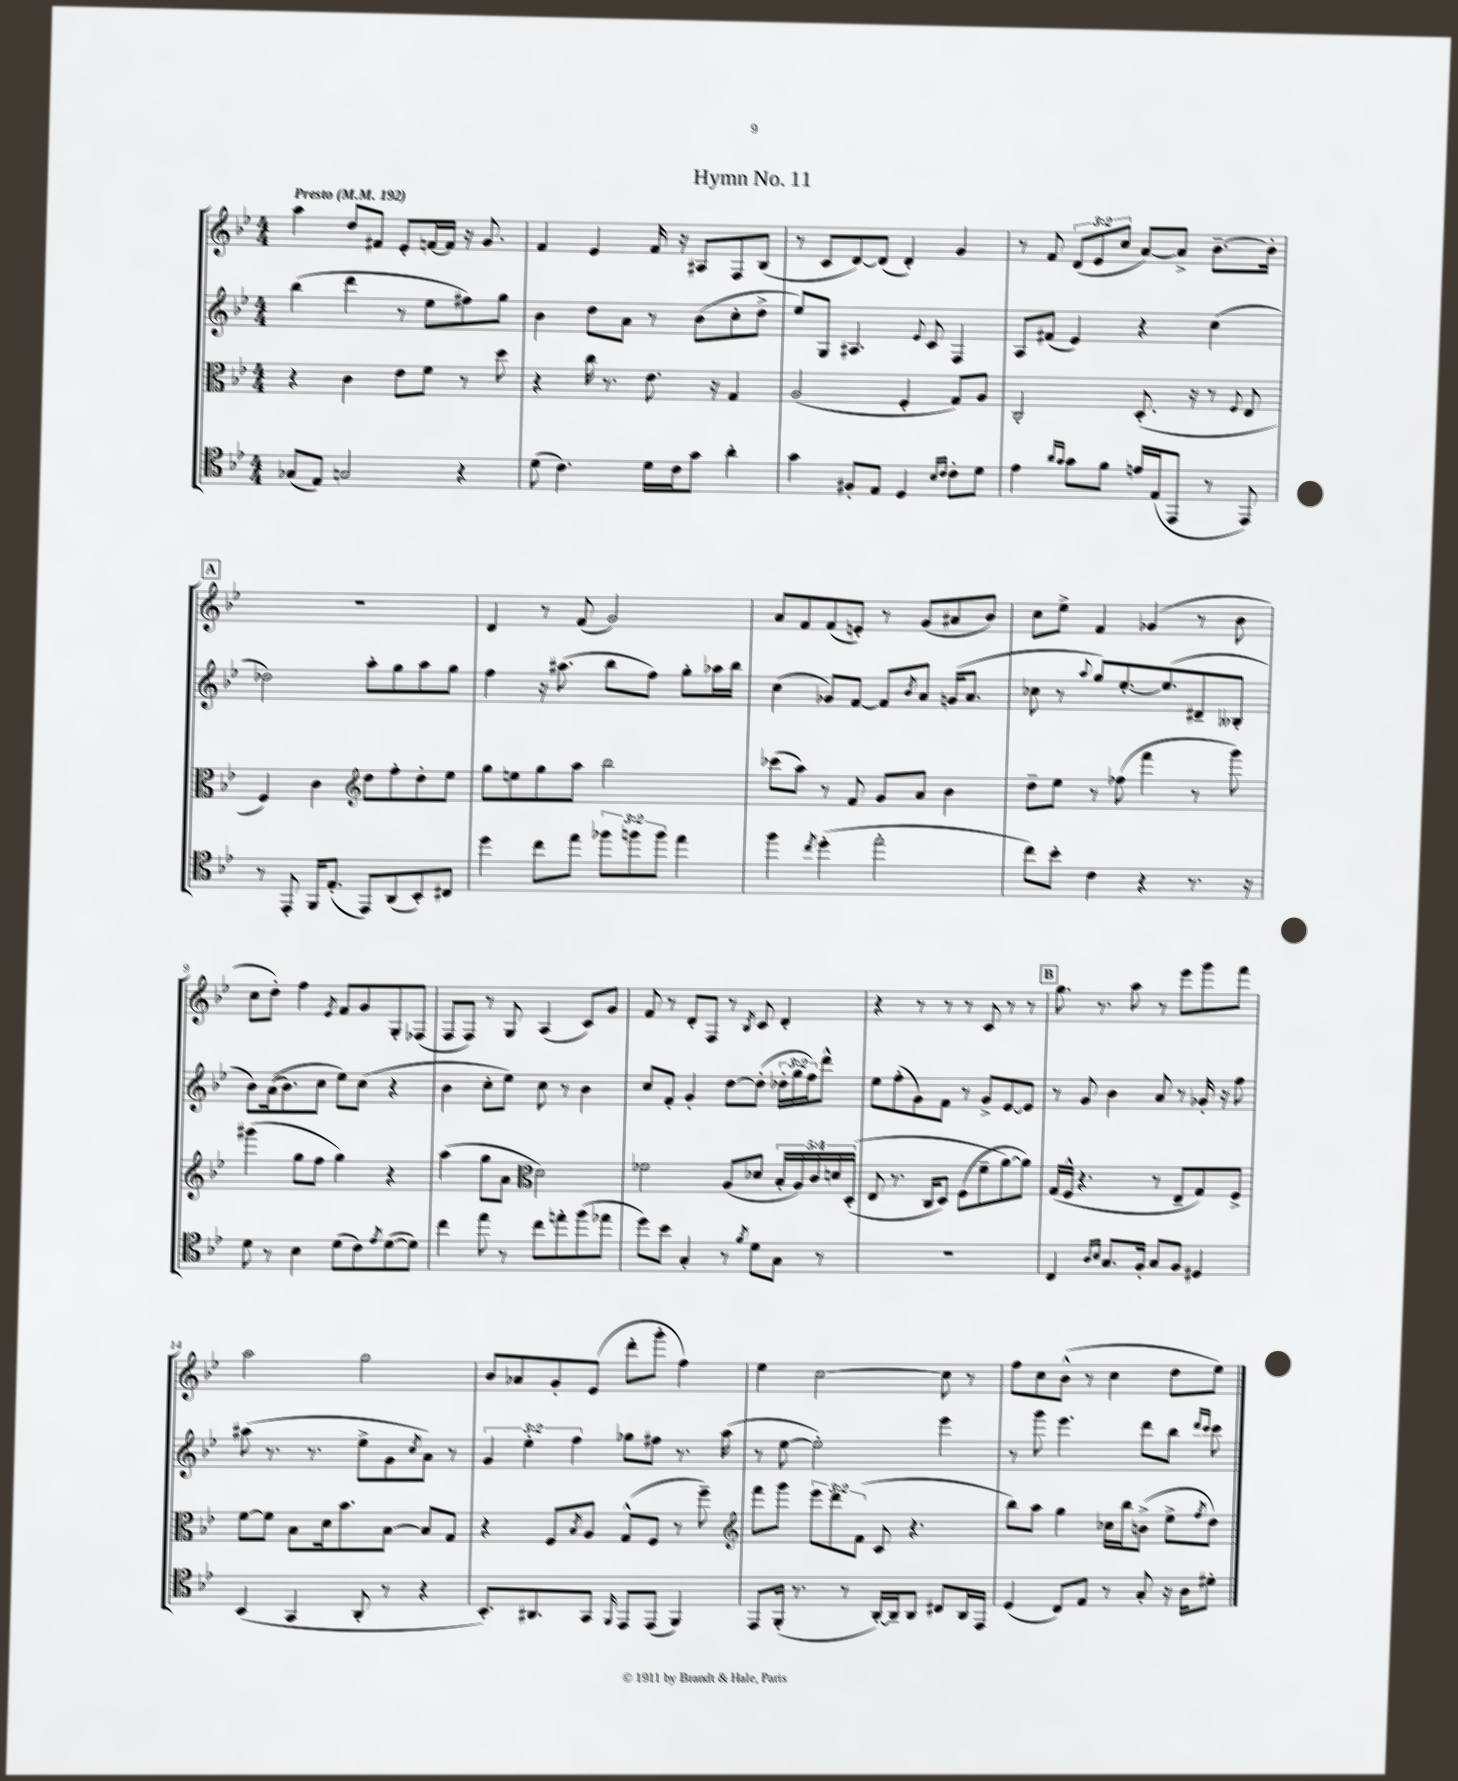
\header { title = "Hymn No. 11" }
<<
\new StaffGroup <<
\new Staff = "s0" {
    \clef treble \key bes \major \numericTimeSignature \time 4/4 \override Staff.TupletNumber.text = #tuplet-number::calc-fraction-text \tempo "Presto" 4 = 192
    a''4 d''8 fis'8 ees'8-. f'16~ f'16 r16 g'8. |
    f'4 ees'4 f'16 r16 ais8 f8 bes8( |
    r8 c'8 d'8~) d'8( d'4-.) g'4 |
    r8 f'8 \tuplet 3/2 { d'8( ees'8 c''8 } a'8~) a'8-> bes'8.~-- bes'16-. |
    \mark \markup { \box "A" } R1 |
    d'4 r8 f'8( g'2) |
    a'8 f'8 f'8( e'8-.) r8 g'8( ais'8 bes'8) |
    c''8 ees''8-> f'4 ges'4( r8 bes'8 |
    c''8 d''8-.) f''4 \acciaccatura { ees'8 } f'8 g'8 g8-. fes8( |
    f8 f8) r8 g8 a4( c'8) g'8 |
    f'8 r8 d'8-. f8 r8 \acciaccatura { bes8 } c'8 d'4-. |
    r4 r8 r8 r8 c'8 r8 r8 |
    \mark \markup { \box "B" } g''8. r8. a''8 r8 ees'''8 g'''8 f'''8 |
    a''2 g''2 |
    bes'8 aes'8 g'8-. ees'8( d'''8-. g'''8-. f''4) |
    ees''4 c''2~ c''8 r8 |
    f''8 c''8 bes'8-^( r8 c''4 d''8 ees''8) \bar "|." |
}
\new Staff = "s1" {
    \clef treble \key bes \major \numericTimeSignature \time 4/4 \override Staff.TupletNumber.text = #tuplet-number::calc-fraction-text
    bes''4( d'''4 r8 ees''8 fis''8) g''8 |
    bes'4 d''8 a'8 r8 bes'8( c''8-. d''8-> |
    ees''8) g8 ais4. \appoggiatura { ees'8 } c'8 f4 |
    a8 fis'8( ees'4) r4 c''4( |
    \mark \markup { \box "A" } des''2) a''8-. g''8 a''8 g''8 |
    f''4 r16 ais''8.( bes''8 f''8) g''8-. aes''16 bes''16 |
    c''4( ges'8) f'8~ f'8 \acciaccatura { bes'8 } a'8 g'16( a'8. |
    ces''8 r8 \appoggiatura { a''8 } g''8) ees''8.~-. ees''8.( dis'8-- beses8-. |
    bes'8) a'16(\( bes'8.) c''8 ees''8\) c''8( r4 |
    bes'4 c''8-. ees''8) c''8 r8 bes'4 |
    c''8 f'8-. g'4-. d''8~ d''8-.( \tuplet 3/2 { des''16-. g''16 f''16) } d'''8-^ |
    ees''8 f''8-.( g'8) f'8 r8 g'8-> ees'8~ ees'8 |
    \mark \markup { \box "B" } r8 g'8 bes'4 a'8 r8 ges'16-. r16 f''8 |
    ais''8( r8. r8. ees''8-> g'8 \acciaccatura { c''8 } a'8) r8 |
    \tuplet 3/2 { g'4 ees''4-. f''4 } ges''8 fis''8 r8. a''16( |
    r8 ees''8~ ees''2-.) ees'''4 |
    r8 g'''8 ees'''4. d'''8 bes''8 \grace { d'''16 c'''16 } c'''8 \bar "|." |
}
\new Staff = "s2" {
    \clef alto \key bes \major \numericTimeSignature \time 4/4 \override Staff.TupletNumber.text = #tuplet-number::calc-fraction-text
    r4 c'4 ees'8 f'8 r8 d''8 |
    r4 c''16 r8. ees'8. r16 g4 |
    a2( f4-. g8) a8 |
    c2-. d8.-.( r16 r8 \appoggiatura { f8 } ees8 |
    \mark \markup { \box "A" } f4) c'4 \clef treble d''8 f''8-. d''8-. ees''8 |
    g''8 e''8 g''8 a''8 bes''2 |
    ces'''8( a''8) r8 f'8 g'8 a'8 bes'4 |
    d''8-- ees''8 r8 fes''8( f'''4 r8 g'''8) |
    gis'''4( g''8 f''8 g''4) r4 |
    a''4( g''8 a'8 \clef alto d'2) |
    fes'2 a8( des'8 \tuplet 5/4 { bes16-. a16) c'16 d'16 d16-.(\( } |
    ees8 r8. c16 d8) f8( f'8-- a'8~\) a'8) |
    \mark \markup { \box "B" } g16( f16-^ r4. r8 ees8-- g8) f8-> |
    f'8~ f'8 bes8 d'16 bes'8. bes8~ bes8 g8 |
    r4 f8 \acciaccatura { bes8 } a8 g8-^( f8 r8 f''8--) |
    \clef treble f'''8 g'''8 \tuplet 3/2 { ees'''8 d'''8 f'8( } c'8 r4. |
    bes''8) a''8 g''4 ces''16 bes''16 b'8->( ees''8-> \acciaccatura { f''8 } d''8) \bar "|." |
}
\new Staff = "s3" {
    \clef tenor \key bes \major \numericTimeSignature \time 4/4 \override Staff.TupletNumber.text = #tuplet-number::calc-fraction-text
    ges8( ees8) g2 r4 |
    d'8( c'4.) d'16 c'16 g'8 a'4-. |
    g'4 fis8-. ees8 d4 \grace { bes16 c'16 } c'8-. d'8 |
    ees'4 \grace { a'16 g'16 } g'8 f'8 e'16 ees16( ees,8 r8 ees,8) |
    \mark \markup { \box "A" } r8 ees,8-. f,16 ees8.-.( ees,8) a,8( bes,8-.) cis8 |
    d''4 c''8 ees''8 \tuplet 3/2 { fes''8 f''8 f''8 } ees''4 |
    f''4 \acciaccatura { c''8 } d''4-.( ees''2-. |
    c''8) bes'8-. c'4 r4 r8. r16 |
    d'8 r8 bes4 d'8( c'8) \acciaccatura { ees'8 } d'8~( d'8) |
    c''4 ees''8 r8 c''8 e''8-. f''8( ees''8 |
    d''8) bes'8 g4-. r8 \acciaccatura { f'8 } d'8 g8 r8 |
    R1 |
    \mark \markup { \box "B" } c4 \grace { a16 bes16 } g8. f16-. g8 f8 dis4 |
    bes,4( g,4 a,8-. r8 r4 |
    bes,8.-.) ais,8. g,8 \grace { f,16 } ees,8 ees,8( f,4) |
    ees,8 f,16-.( r8. r8 a,16~-.) a,16-- a,8 cis8 a,16 ees,16 |
    d4( c8) ees8 r8 g8-. r16 a16 dis'8-. \bar "|." |
}
>>
>>
